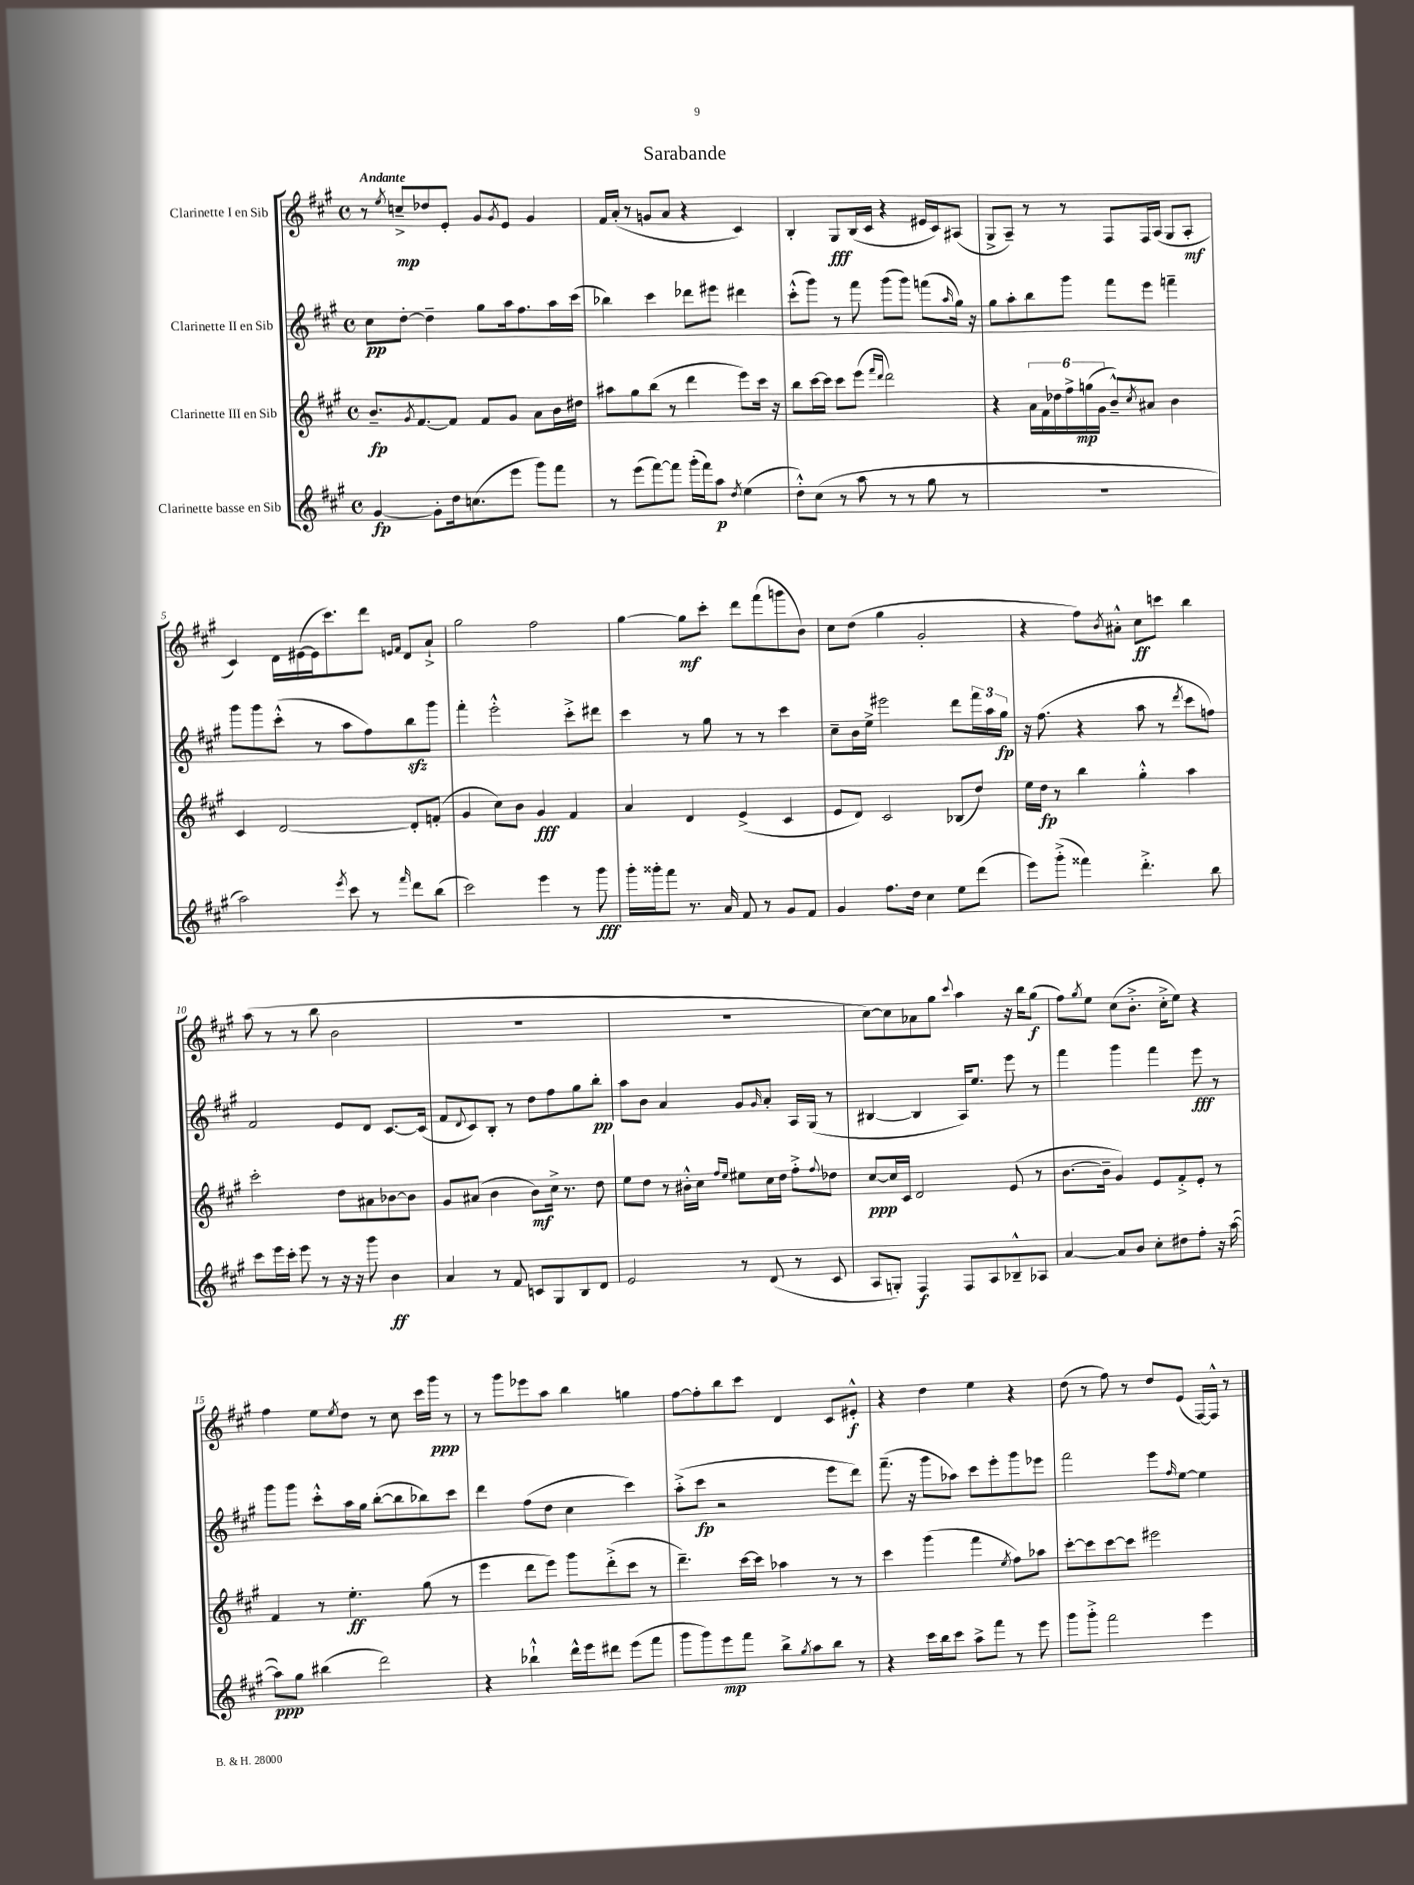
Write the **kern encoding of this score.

**kern	**dynam	**kern	**dynam	**kern	**dynam	**kern	**dynam
*part4	*part4	*part3	*part3	*part2	*part2	*part1	*part1
*staff4	*staff4	*staff3	*staff3	*staff2	*staff2	*staff1	*staff1
*I"Clarinette basse en Sib	*	*I"Clarinette III en Sib	*	*I"Clarinette II en Sib	*	*I"Clarinette I en Sib	*
*clefG2	*	*clefG2	*	*clefG2	*	*clefG2	*
*k[f#c#g#]	*	*k[f#c#g#]	*	*k[f#c#g#]	*	*k[f#c#g#]	*
*M4/4	*	*M4/4	*	*M4/4	*	*M4/4	*
*met(c)	*	*met(c)	*	*met(c)	*	*met(c)	*
=1	=1	=1	=1	=1	=1	=1	=1
!	!	!	!	!	!	!LO:TX:a:B:t=Andante	!
[4g#/	fp	8.b~/L	fp	8cc#\L	pp	8r	.
.	.	.	.	.	.	8qee/	.
.	.	.	.	[8dd'\J	.	8ccn~^/L	mp
.	.	8qg#/	.	.	.	.	.
.	.	[8.f#/	.	.	.	.	.
8g#'\L]	.	.	.	4dd~\]	.	8dd-X/	.
16dd\k	.	8f#/J]	.	.	.	8e'/J	.
(8.ccn\	.	.	.	.	.	.	.
.	.	8f#/L	.	8gg#\L	.	8g#/L	.
.	.	.	.	.	.	8qg#/	.
8eee\J	.	8g#/J	.	16aa\k	.	8e/J	.
.	.	.	.	8.ff#\	.	.	.
8ggg#\L)	.	8a\L	.	.	.	4g#/	.
8fff#\J	.	16b\L	.	16aa\L	.	.	.
.	.	16dd#X\JJ	.	(16ccc#\JJ	.	.	.
=2	=2	=2	=2	=2	=2	=2	=2
8r	.	8aa#X\L	.	4bb-X\)	.	16f#/LL	.
.	.	.	.	.	.	(16a'/JJ	.
(8eee\L	.	8gg#\	.	.	.	8r	.
[8fff#\)	.	(8bb\J	.	4ccc#\	.	8gn/L	.
8fff#\J]	.	8r	.	.	.	8a/J	.
(16ggg#'\LL	.	4ddd\	.	8ddd-X\L	.	4r	.
16fff#\J)	.	.	.	.	.	.	.
8aa\J	p	.	.	8eee#X\J	.	.	.
8qdd/	.	.	.	.	.	.	.
(4ee\	.	8eee\L)	.	4ddd#X\	.	4c#/)	.
.	.	16ccc#\Jk	.	.	.	.	.
.	.	16r	.	.	.	.	.
=3	=3	=3	=3	=3	=3	=3	=3
8dd'^^\L)	.	8bb\L	.	(8ccc#'^^\L	.	4B'/	.
(8cc#\J	.	[16ccc#\L	.	8ggg#\J)	.	.	.
.	.	16ccc#\JJ]	.	.	.	.	.
8r	.	8ccc#\L	.	8r	.	8G#/L	fff
8aa\	.	(8eee\J	.	8fff#\	.	(16B/L	.
.	.	.	.	.	.	16c#/JJ	.
.	.	16qqfff#/LL	.	.	.	.	.
.	.	16qqddd/JJ	.	.	.	.	.
8r	.	2ddd\)	.	(8ggg#\L	.	4r	.
8r	.	.	.	8ggg#\J)	.	.	.
8gg#\	.	.	.	(8fffn\L	.	16e#X/LL	.
.	.	.	.	.	.	16c#/J)	.
.	.	.	.	16qqaa/	.	.	.
8r	.	.	.	16gg#\Jk)	.	(8A#X/J	.
.	.	.	.	16r	.	.	.
=4	=4	=4	=4	=4	=4	=4	=4
1r	.	4r	.	8gg#\L	.	8G#^/L	.
.	.	.	.	8aa'\	.	8A~/J)	.
.	.	24a\LL	.	8bb\	.	8r	.
.	.	24f#\	.	.	.	.	.
.	.	24dd-X\	.	.	.	.	.
.	.	24ff#^\	.	8ggg#\J	.	8r	.
.	.	(24ggn\	mp	.	.	.	.
.	.	24g#\JJ	.	.	.	.	.
.	.	8b~^^/L)	.	8fff#\L	.	8F#/L	.
.	.	8qcc#/	.	.	.	.	.
.	.	8a#X/J	.	8eee\J	.	16F#/L	.
.	.	.	.	.	.	(16A/JJ	.
.	.	4b\	.	4fffn~\	.	8G#/L	.
.	.	.	.	.	.	8A'/J	mf
!!LO:LB:g=z
=5	=5	=5	=5	=5	=5	=5	=5
2aa\)	.	4c#/	.	8ggg#\L	.	4c#/)	.
.	.	.	.	8ggg#\	.	.	.
.	.	[2d/	.	(8ccc#'^^\J	.	16d\LL	.
.	.	.	.	.	.	([16e#X\	.
.	.	.	.	8r	.	16e#\J]	.
.	.	.	.	.	.	8.ccc#\)	.
8qeee/	.	.	.	.	.	.	.
8ccc#\	.	.	.	8aa\L	.	.	.
8r	.	.	.	8ff#\)	.	8ddd\J	.
.	.	.	.	.	.	16qqen/LL	.
16qqfff#/	.	.	.	.	.	16qqf#/JJ	.
8ddd\L	.	8d'/L]	.	8bbzz\	.	8d/L	.
(8bb\J	.	(8fn'/J	.	8ggg#\J	.	8a`^/J	.
=6	=6	=6	=6	=6	=6	=6	=6
2ccc#\)	.	4g#/	.	4fff#'\	.	2gg#\	.
.	.	8cc#\L)	.	2eee'^^\	.	.	.
.	.	8b\J	.	.	.	.	.
4eee\	.	4g#/	fff	.	.	2ff#\	.
8r	.	4f#/	.	8ccc#'^\L	.	.	.
8ggg#\	fff	.	.	8ddd#X\J	.	.	.
=7	=7	=7	=7	=7	=7	=7	=7
16ggg#'\LL	.	4a/	.	4ccc#\	.	[4gg#\	.
16ggg##X'\J	.	.	.	.	.	.	.
8fff#\J	.	.	.	.	.	.	.
8.r	.	4d/	.	8r	.	8gg#\L]	mf
.	.	.	.	8gg#\	.	8ccc#'\J	.
16a/	.	.	.	.	.	.	.
8f#/	.	(4e^/	.	8r	.	8ddd\L	.
8r	.	.	.	8r	.	(8fff#\	.
8g#/L	.	4c#/	.	4ccc#\	.	8gggn\	.
8f#/J	.	.	.	.	.	8b\J)	.
=8	=8	=8	=8	=8	=8	=8	=8
4g#/	.	8e/L	.	8cc#~\L	.	8cc#\L	.
.	.	8d/J)	.	16b\L	.	(8dd\J	.
.	.	.	.	16ee^\JJ	.	.	.
8.ff#\L	.	2c#/	.	2eee#X\	.	4gg#\	.
16dd\Jk	.	.	.	.	.	.	.
4cc#\	.	.	.	.	.	2g#'/	.
8ee\L	.	(8B-X/L	.	8ddd\L	.	.	.
(8ddd\J	.	8dd/J)	.	24fff#\L	.	.	.
.	.	.	.	24aa\	.	.	.
.	.	.	.	24gg#\JJ	fp	.	.
=9	=9	=9	=9	=9	=9	=9	=9
8eee\L)	.	16ee\LL	.	16r	.	4r	.
.	.	16dd\JJ	fp	(8.ff#\	.	.	.
(8ggg#'^\J	.	8r	.	.	.	.	.
4fff##X\)	.	4bb\	.	4r	.	8ff#\L)	.
.	.	.	.	.	.	8qb/	.
.	.	.	.	.	.	8a#X'^^\J	.
4.ddd'^\	.	4gg#'^^\	.	8aa\	.	8cc#\L	ff
.	.	.	.	8r	.	8cccn\J	.
.	.	.	.	8qddd/	.	.	.
.	.	4aa\	.	8ccc#\L	.	4bb\	.
8bb\	.	.	.	8ffn\J)	.	.	.
!!LO:LB:g=z
=10	=10	=10	=10	=10	=10	=10	=10
8ccc#\L	.	2ccc#'\	.	2f#/	.	(8aa\	.
16eee\L	.	.	.	.	.	8r	.
16ccc#'\JJ	.	.	.	.	.	.	.
8eee\	.	.	.	.	.	8r	.
8r	.	.	.	.	.	8bb\	.
16r	.	8dd\L	.	8e/L	.	2b\	.
16r	.	.	.	.	.	.	.
8ggg#\	.	8a#X\	.	8d/J	.	.	.
4b\	ff	[8b-X\	.	[8.c#/L	.	.	.
.	.	8b-\J]	.	.	.	.	.
.	.	.	.	(16c#/Jk]	.	.	.
=11	=11	=11	=11	=11	=11	=11	=11
4a/	.	8g#/L	.	8f#/L	.	1r	.
.	.	.	.	8qqd/	.	.	.
.	.	(8a#X/J	.	8c#/)	.	.	.
8r	.	4b\	.	8B'/J	.	.	.
8f#/	.	.	.	8r	.	.	.
8cn/L	.	8b\L)	mf	8dd\L	.	.	.
8G#/	.	16cc#^\Jk	.	8ff#\	.	.	.
.	.	8.r	.	.	.	.	.
8B/	.	.	.	8gg#\	.	.	.
8d/J	.	8dd\	.	8bb'\J	pp	.	.
=12	=12	=12	=12	=12	=12	=12	=12
2e/	.	8ee\L	.	8aa\L	.	1r	.
.	.	8dd\J	.	8b\J	.	.	.
.	.	8r	.	4a/	.	.	.
.	.	16b#X'^^\LL	.	.	.	.	.
.	.	16cc#\JJ	.	.	.	.	.
.	.	16qqff#/LL	.	.	.	.	.
.	.	16qqee/JJ	.	.	.	.	.
8r	.	8ee#X\L	.	8g#/L	.	.	.
.	.	.	.	16qqg#/	.	.	.
(8d/	.	16cc#\L	.	8a'/J	.	.	.
.	.	16dd\JJ	.	.	.	.	.
8r	.	8ff#'^\L	.	16A/LL	.	.	.
.	.	.	.	(16G#/JJ	.	.	.
.	.	8qqff#/	.	.	.	.	.
8c#/	.	8dd-X\J	.	8r	.	.	.
=13	=13	=13	=13	=13	=13	=13	=13
8A/L	.	[8cc#/L	ppp	[4B#X/	.	[8cc#\L)	.
8Gn'/J)	.	16cc#/L]	.	.	.	8cc#\]	.
.	.	16c#/JJ	.	.	.	.	.
4F#/	f	2d/	.	4B#/]	.	8a-X\	.
.	.	.	.	.	.	8gg#\J	.
.	.	.	.	.	.	8qqccc#/	.
8F#/L	.	.	.	16A/KL)	.	4aa\	.
.	.	.	.	8.ee/J	.	.	.
8A/	.	.	.	.	.	.	.
8B-X~^^/	.	(8e/	.	8eee\	.	16r	.
.	.	.	.	.	.	16bb\KL	.
8A-X/J	.	8r	.	8r	.	(8gg#\J	f
=14	=14	=14	=14	=14	=14	=14	=14
[4a/	.	[8.b\L	.	4fff#\	.	8ff#\L)	.
.	.	.	.	.	.	8qgg#/	.
.	.	.	.	.	.	8ee\J	.
.	.	16b~\Jk]	.	.	.	.	.
8a/L]	.	4g#/)	.	4ggg#\	.	(8cc#\L	.
8b/J	.	.	.	.	.	8.b'^\J	.
8cc#'\L	.	8e/L	.	4fff#\	.	.	.
.	.	.	.	.	.	16cc#'^\KL	.
8dd#X\	.	8f#'^/	.	.	.	8ee\J)	.
8ff#'\J	.	8e'/J	.	8eee\	fff	4r	.
16r	.	8r	.	8r	.	.	.
([16aa\	.	.	.	.	.	.	.
!!LO:LB:g=z
=15	=15	=15	=15	=15	=15	=15	=15
8aa\L])	ppp	4f#/	.	8ggg#\L	.	4ff#\	.
8gg#\J	.	.	.	8ggg#\J	.	.	.
(4bb#X\	.	8r	.	8ccc#'^^\L	.	8ee\L	.
.	.	.	.	.	.	8qee/	.
.	.	4.ee'\	ff	16aa\L	.	8dd\J	.
.	.	.	.	16gg#\JJ	.	.	.
2ddd\)	.	.	.	([8bb'\L	.	8r	.
.	.	.	.	8bb\]	.	8cc#\	.
.	.	(8gg#\	.	8bb-X\)	.	16ccc#\LL	.
.	.	.	.	.	.	16ggg#\JJ	ppp
.	.	8r	.	8ccc#\J	.	8r	.
=16	=16	=16	=16	=16	=16	=16	=16
4r	.	4eee\	.	4ddd\	.	8r	.
.	.	.	.	.	.	8ggg#\L	.
4bb-X`^^\	.	8ddd\L	.	(8ff#\L	.	8eee-X\	.
.	.	8eee\J)	.	8dd\J	.	8aa\J	.
16ddd^^\LL	.	8ggg#\L	.	4cc#\	.	4bb\	.
16eee\J	.	.	.	.	.	.	.
8ddd#X\J	.	(8ddd'^\	.	.	.	.	.
(8eee\L	.	8ccc#\J	.	4ccc#\)	.	4ggn\	.
8fff#\J	.	8r	.	.	.	.	.
=17	=17	=17	=17	=17	=17	=17	=17
8ggg#\L	.	4.ddd~\)	.	(8aa'^\L	.	[8ff#\L	.
8ggg#\)	.	.	.	8ccc#\J	fp	8ff#'\]	.
8eee\	mp	.	.	2r	.	8bb\	.
8fff#\J	.	[16ccc#\LL	.	.	.	8ccc#\J	.
.	.	16ccc#\JJ]	.	.	.	.	.
8bb^\L	.	4aa-X\	.	.	.	4d/	.
8qgg#/	.	.	.	.	.	.	.
8aa\	.	.	.	.	.	.	.
8bb\J	.	8r	.	8eee\L	.	8c#/L	.
8r	.	8r	.	8ddd\J)	.	8e#X'^^/J	f
=18	=18	=18	=18	=18	=18	=18	=18
4r	.	4ccc#\	.	(8.fff#~\	.	4r	.
.	.	.	.	16r	.	.	.
16ccc#\LL	.	(4ggg#\	.	8ggg#\L	.	4dd\	.
16bb\J	.	.	.	.	.	.	.
8ccc#\J	.	.	.	8aa-X\J)	.	.	.
8aa^\L	.	4fff#\	.	8ccc#\L	.	4ee\	.
8fff#\J	.	.	.	8eee'\	.	.	.
.	.	8qee/	.	.	.	.	.
8r	.	8ff#\L)	.	8ggg#\	.	4r	.
8eee\	.	8aa-X\J	.	8eee-X\J	.	.	.
=19	=19	=19	=19	=19	=19	=19	=19
8ggg#\L	.	[8ccc#'\L	.	2fff#\	.	(8dd\	.
8ggg#'^\J	.	8ccc#\]	.	.	.	8r	.
2fff#\	.	[8ccc#\	.	.	.	8ff#\)	.
.	.	8ccc#\J]	.	.	.	8r	.
.	.	2eee#X\	.	8eee\L	.	8dd/L	.
.	.	.	.	16qqff#/	.	.	.
.	.	.	.	[8ee\J	.	(8e/J	.
4eee\	.	.	.	4ee\]	.	[16F#/LL)	.
.	.	.	.	.	.	16F#^^/JJ]	.
.	.	.	.	.	.	8r	.
==	==	==	==	==	==	==	==
*-	*-	*-	*-	*-	*-	*-	*-
